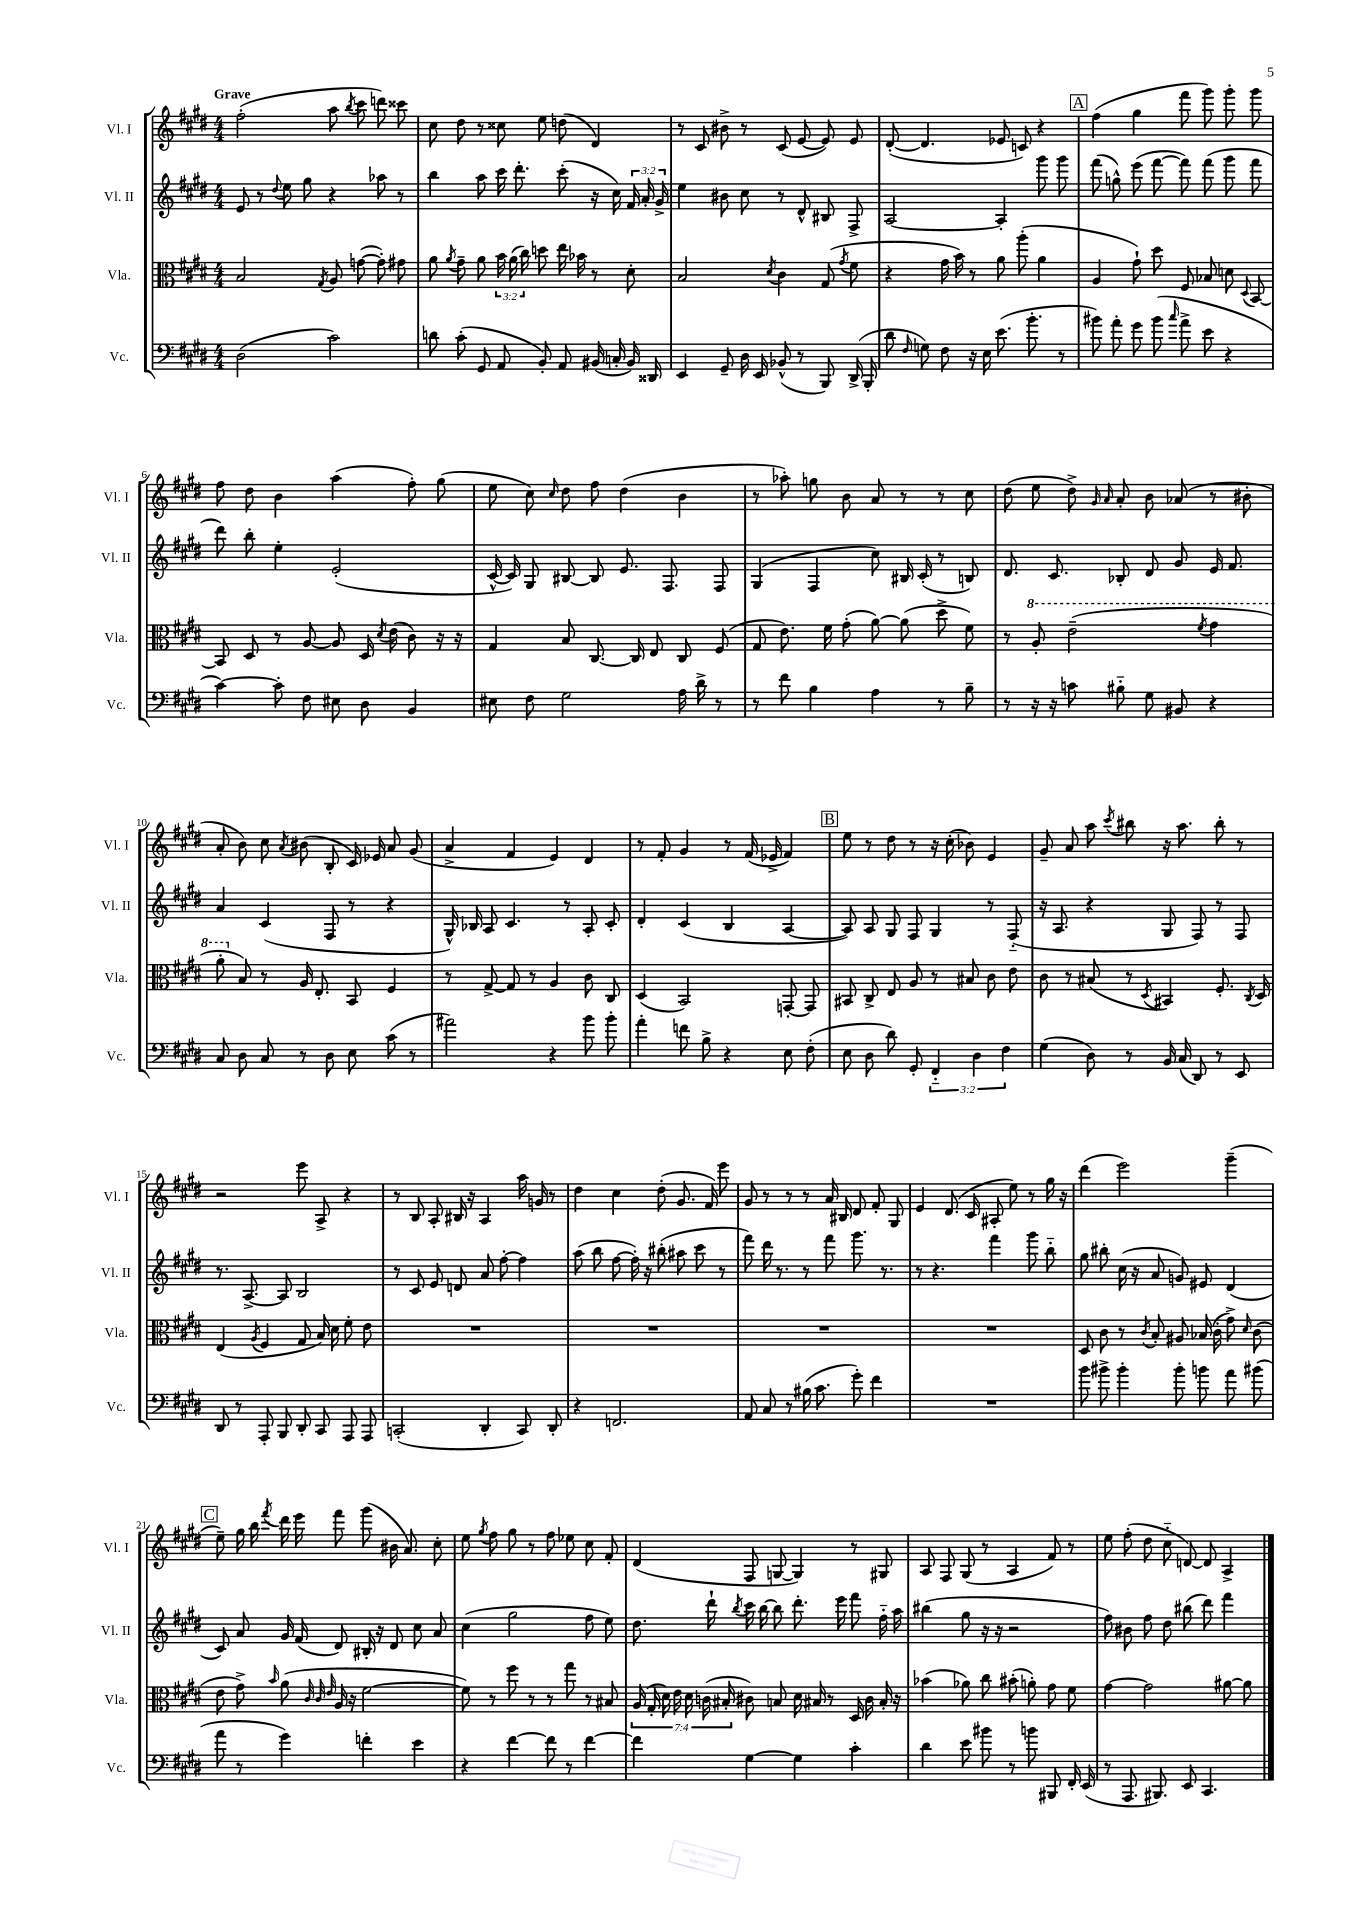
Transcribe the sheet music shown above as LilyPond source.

<<
\new StaffGroup <<
\new Staff = "s0" \with { instrumentName = "Vl. I" shortInstrumentName = "Vl. I" } {
    \clef treble \key e \major \numericTimeSignature \time 4/4 \tempo "Grave"
    \autoBeamOff fis''2-.( a''8 \acciaccatura { b''8 } cis'''8 d'''8) cisis'''8 |
    cis''8 dis''8 r8 cisis''8 e''8 d''8( dis'4) |
    r8 cis'8 bis'8-> r8 cis'8( e'8~ e'8) e'8 |
    dis'8~-.( dis'4. ees'8 c'8) r4 |
    \mark \markup { \box "A" } fis''4( gis''4 fis'''8 gis'''8) gis'''8-. gis'''8 |
    fis''8 dis''8 b'4 a''4( fis''8-.) gis''8( |
    e''8 cis''8) \grace { cis''16 } dis''8 fis''8 dis''4( b'4 |
    r8 aes''8-.) g''8 b'8 a'8 r8 r8 cis''8 |
    dis''8( e''8 dis''8->) \grace { gis'16 a'16 } a'8-. b'8 aes'8( r8 bis'8-. |
    a'8-. b'8) cis''8 \acciaccatura { a'8 } bis'8( b8-. cis'16) ees'16 a'8 gis'8( |
    a'4-> fis'4 e'4) dis'4 |
    r8 fis'8-. gis'4 r8 fis'16( ees'16-> fis'4) |
    \mark \markup { \box "B" } e''8 r8 dis''8 r8 r16 cis''16-.( bes'8) e'4 |
    gis'8-- a'8 a''8 \acciaccatura { cis'''8 } bis''8 r16 a''8. bis''8-. r8 |
    r2 e'''8 a8-> r4 |
    r8 b8 a8-. bis16 r16 a4 a''16 g'16 r8 |
    dis''4 cis''4 dis''8-.( gis'8. fis'16) e'''8 |
    gis'8 r8 r8 r8 a'16 bis16 dis'8 fis'8-. gis8 |
    e'4 dis'8.( cis'16 ais8-. e''8) r8 gis''16 r16 |
    dis'''4( e'''2) gis'''4--( |
    \mark \markup { \box "C" } e''8--) gis''16 b''16 \acciaccatura { fis'''8 } dis'''16 e'''16 fis'''8 gis'''8( bis'16 a'8.) cis''8-. |
    e''8 \acciaccatura { gis''8 } fis''8 gis''8 r8 fis''8 ees''8 cis''8 fis'8-. |
    dis'4( fis8 g8~ g4) r8 gis8 |
    a8 fis8 gis8( r8 a4 fis'8) r8 |
    e''8 fis''8-.( dis''8 cis''8-_ d'8~) d'8 a4-> \bar "|." |
}
\new Staff = "s1" \with { instrumentName = "Vl. II" shortInstrumentName = "Vl. II" } {
    \clef treble \key e \major \numericTimeSignature \time 4/4 \override Staff.TupletNumber.text = #tuplet-number::calc-fraction-text
    \autoBeamOff e'8 r8 \appoggiatura { dis''8 } e''8 gis''8 r4 aes''8 r8 |
    b''4 a''8 cis'''16 dis'''8.-. cis'''8-.( r16 cis''16) \tuplet 3/2 { fis'16 a'16-. gis'16-> } |
    e''4 bis'8 cis''8 r8 dis'8-^ bis8 fis8-> |
    a2~ a4-. gis'''8 gis'''8 |
    \mark \markup { \box "A" } fis'''8( g''8-^) e'''8( fis'''8~ fis'''8) fis'''8( gis'''8 fis'''8 |
    dis'''8) b''8-. e''4-. e'2-.( |
    cis'16~-^ cis'16) gis8 bis8~ bis8 e'8. fis8. fis8 |
    gis4( fis4 cis''8) bis16 cis'16-.( r8 b8) |
    dis'8. cis'8. bes8-. dis'8 gis'8 e'16 fis'8. |
    a'4 cis'4( fis8 r8 r4 |
    gis16-^) bes16 a8 cis'4. r8 a8-. cis'8-. |
    dis'4-. cis'4( b4 a4~ |
    \mark \markup { \box "B" } a8) a8 gis8 fis8 gis4 r8 fis8-_( |
    r16 a8. r4 gis8 fis8) r8 fis8 |
    r8. a8.~-> a8 b2 |
    r8 cis'8 e'8 d'8 a'8 fis''8~-. fis''4 |
    a''8( b''8 fis''8~ fis''16-.) r16 bis''8-.( ais''8 cis'''8 r8 |
    fis'''8) dis'''16 r8. r8 fis'''8 gis'''8. r8. |
    r8 r4. fis'''4 gis'''8 b''8-_ |
    gis''8 bis''8-. cis''16( r16 a'8 g'8) eis'8 dis'4( |
    \mark \markup { \box "C" } cis'8) a'8 gis'16 fis'16( dis'8) bis16-. r16 dis'8 cis''8 a'8 |
    cis''4( gis''2 fis''8 e''8) |
    dis''8. dis'''16-! \acciaccatura { b''8 } cis'''16 b''16~ b''8 dis'''8.-. e'''16 fis'''8 fis''16-_ a''16 |
    bis''4( gis''8 r16 r16 r2 |
    fis''8) bis'8 fis''8 dis''8 bis''8( dis'''8) fis'''4 \bar "|." |
}
\new Staff = "s2" \with { instrumentName = "Vla." shortInstrumentName = "Vla." } {
    \clef alto \key e \major \numericTimeSignature \time 4/4 \override Staff.TupletNumber.text = #tuplet-number::calc-fraction-text
    \autoBeamOff b2 \acciaccatura { gis8 } a8 g'8~( g'8-.) gis'8 |
    a'8 \acciaccatura { a'8 } gis'8-- a'8 \tuplet 3/2 { b'16 a'16( cis''16) } d''8 e''16 bes'16 r8 dis'8-. |
    b2 \acciaccatura { dis'8 } cis'4 gis8( \acciaccatura { gis'8 } fis'8 |
    r4 gis'16 b'16) r8 a'8 a''8-.( a'4 |
    \mark \markup { \box "A" } a4 gis'8-!) dis''8 fis8 bes8 d'8 \appoggiatura { dis8 } b,8~ |
    b,8 dis8 r8 a8~ a8 dis16 \acciaccatura { dis'8 } e'16( cis'8) r16 r16 |
    gis4 b8 cis8.~ cis16 e8 cis8 fis8( |
    gis8 e'8.) fis'16 gis'8-.( a'8~) a'8( dis''8-> fis'8) |
    r8 \ottava #1 a'8-. e''2--( \acciaccatura { fis''8 } gis''4 |
    a''8-. \ottava #0 b8) r8 a16 e8.-. b,8 fis4 |
    r8 gis8~-> gis8 r8 a4 cis'8 cis8 |
    dis4( b,2) g,8~-. g,8 |
    \mark \markup { \box "B" } bis,8 cis8-> e8 a8 r8 bis8 cis'8 e'8 |
    cis'8 r8 bis8( r8 \acciaccatura { dis8 } bis,4) fis8.-. \acciaccatura { cis8 } dis16 |
    e4( \acciaccatura { a8 } fis4 gis8 b16) dis'16 fis'8-. e'8 |
    R1 |
    R1 |
    R1 |
    R1 |
    dis8 cis'8 r8 \acciaccatura { cis'8 } b8-. ais8 bes16( cis'16-. gis'8->) \grace { dis'16 } cis'8( |
    \mark \markup { \box "C" } e'8 gis'8->) \grace { b'16 } a'8( \grace { cis'32 cis'32 e'32 } a16 r16 fis'2~ |
    fis'8) r8 fis''8 r8 r8 gis''8 r8 bis8 |
    \tuplet 7/4 { a16( gis16-. dis'16) e'16 dis'16 c'16( bis16-. } cis'8) b8 dis'16 bis16 r8 dis16 cis'16 bis16-. r16 |
    bes'4( aes'8) cis''8 bis'8-.( a'8-.) gis'8 fis'8 |
    gis'4~ gis'2 ais'8~ ais'8 \bar "|." |
}
\new Staff = "s3" \with { instrumentName = "Vc." shortInstrumentName = "Vc." } {
    \clef bass \key e \major \numericTimeSignature \time 4/4 \override Staff.TupletNumber.text = #tuplet-number::calc-fraction-text
    \autoBeamOff dis2( cis'2) |
    d'8 cis'8-.( gis,8 a,8 b,8-.) a,8 bis,16( c16-. bis,16) disis,16 |
    e,4 gis,8-- dis16 e,16 bes,8-^( r8 b,,8) dis,16->( b,,16-. |
    dis'8 \grace { fis16 } g8) fis8 r16 e16 e'8.( b'8.-. r8 |
    \mark \markup { \box "A" } bis'8) a'8-. gis'8 bis'8( \grace { cis''16 } a'8-> e'8 r4 |
    cis'4~) cis'8-. fis8 eis8 dis8 b,4 |
    eis8 fis8 gis2 a16 dis'16-> r8 |
    r8 fis'8 b4 a4 r8 b8-- |
    r8 r16 r16 c'8 bis8-_ gis8 bis,8 r4 |
    cis8 dis8 cis8 r8 dis8 e8 cis'8( r8 |
    ais'2) r4 b'8 b'8-. |
    a'4-. f'8 b8-> r4 e8 fis8-.( |
    \mark \markup { \box "B" } e8 dis8 dis'8) gis,8-. \tuplet 3/2 { fis,4-_ dis4 fis4 } |
    gis4( dis8) r8 b,16 cis16( dis,8) r8 e,8 |
    dis,8 r8 a,,8-. b,,8 dis,8-. cis,8 a,,8 a,,8 |
    c,2-.( dis,4-. c,8) dis,8-. |
    r4 f,2. |
    a,8 cis8 r8 bis16( cis'8. gis'8-.) fis'4 |
    R1 |
    b'8 bis'8-> bis'4-. bis'8-. b'8 a'8 bis'8( |
    \mark \markup { \box "C" } a'8 r8 gis'4) f'4-. e'4 |
    r4 fis'4~ fis'8 r8 fis'4~ |
    fis'4 gis4~ gis4 cis'4-. |
    dis'4 e'8 bis'8 r8 b'8 bis,,8 fis,16-. e,16( |
    r8 a,,8. bis,,8.) e,8 cis,4. \bar "|." |
}
>>
>>
